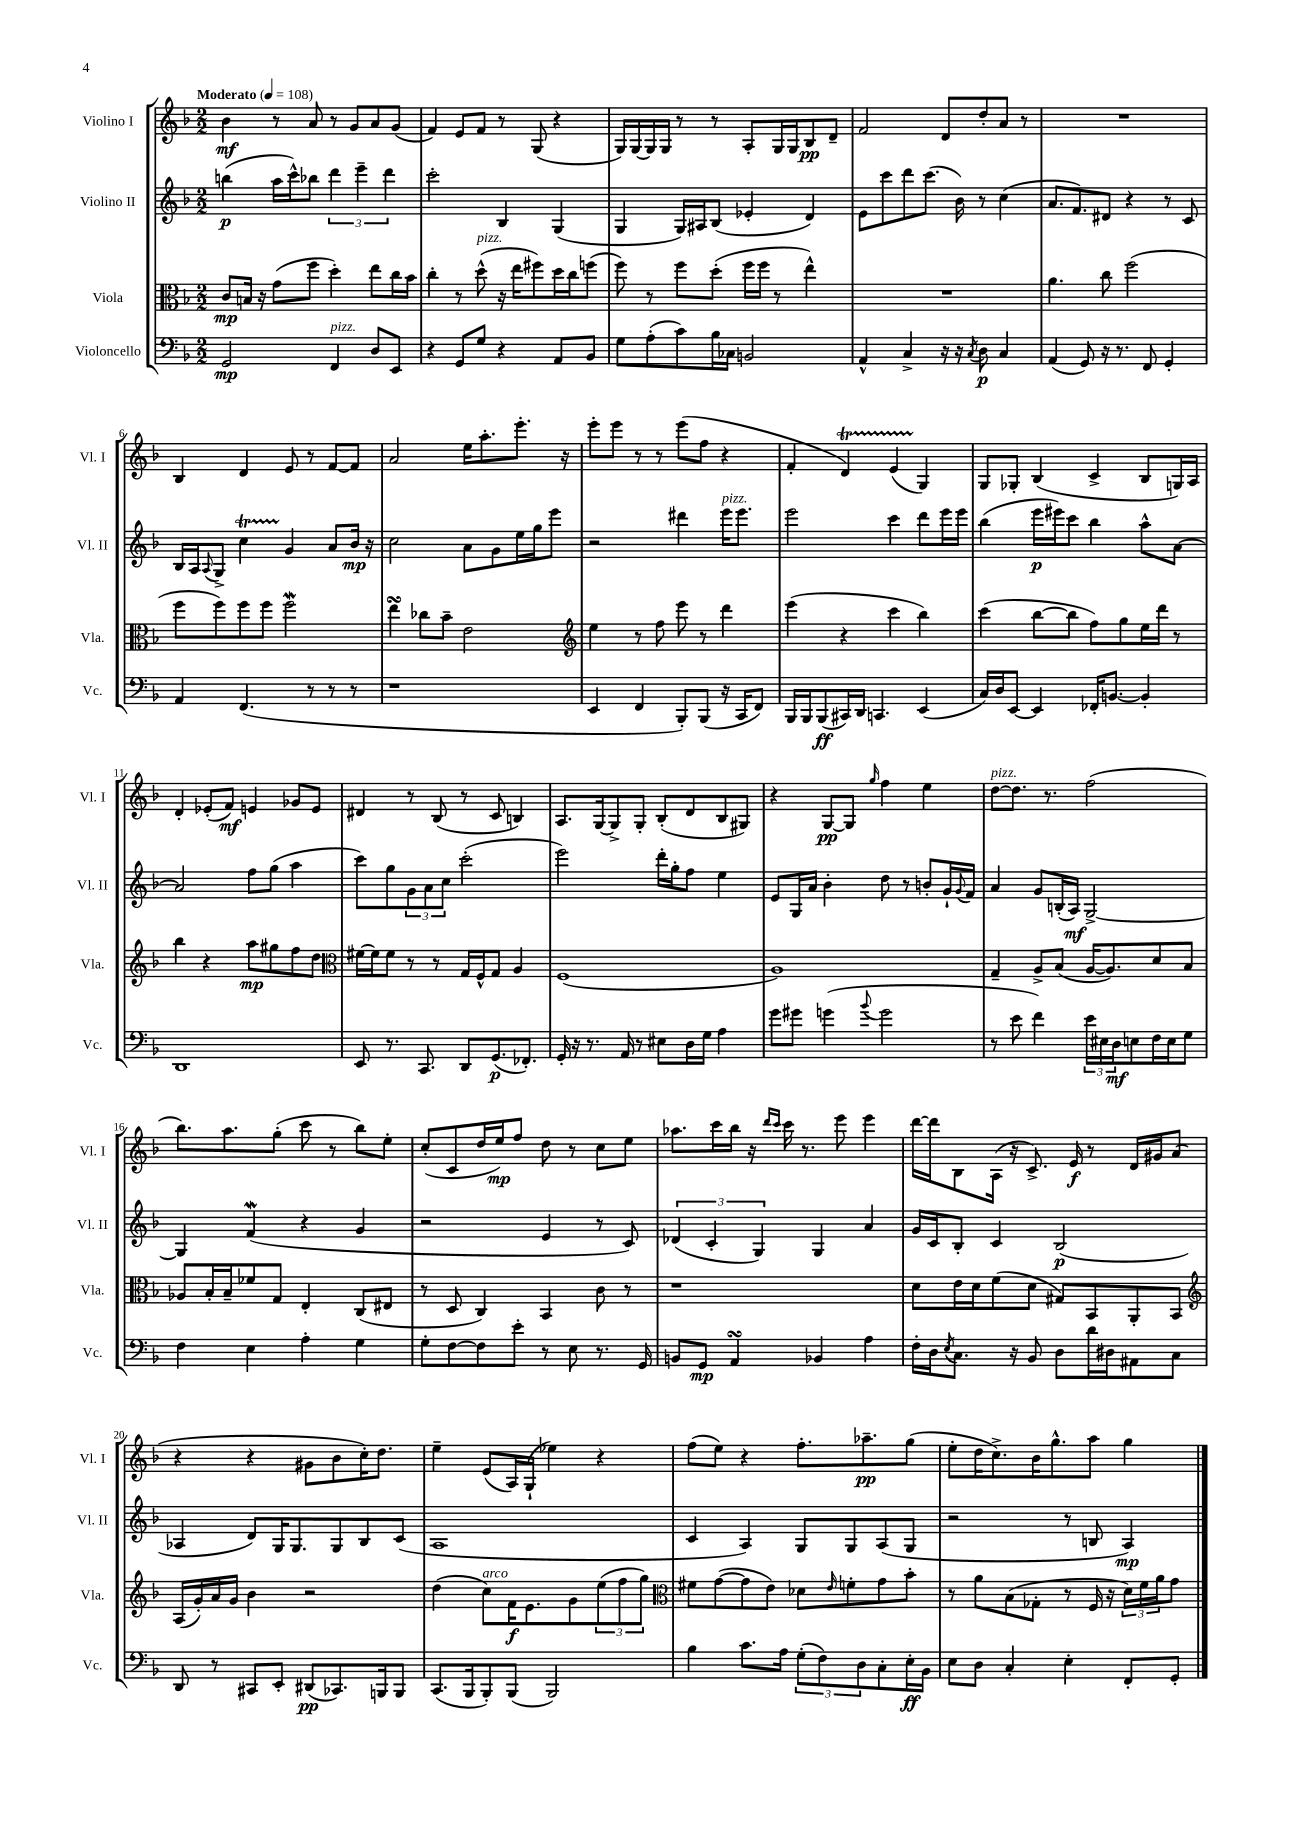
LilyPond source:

<<
\new StaffGroup <<
\new Staff = "s0" \with { instrumentName = "Violino I" shortInstrumentName = "Vl. I" } {
    \clef treble \key f \major \numericTimeSignature \time 2/2 \tempo "Moderato" 4 = 108
    bes'4\mf r8 a'8 r8 g'8 a'8 g'8( |
    f'4) e'8 f'8 r8 g8( r4 |
    g16) g16~ g16 g16 r8 r8 a8-. g16 g16 bes8\pp d'8-- |
    f'2 d'8 d''8-. a'8 r8 |
    R1 |
    bes4 d'4 e'8 r8 f'8~ f'8 |
    a'2 e''16 a''8.-. e'''8.-. r16 |
    e'''8-. e'''8 r8 r8 e'''8( f''8 r4 |
    f'4-. d'4\startTrillSpan) e'4( g4\stopTrillSpan) |
    g8 ges8-. bes4( c'4-> bes8 g16) a16 |
    d'4-. ees'8-.( f'8\mf) e'4 ges'8 e'8 |
    dis'4 r8 bes8( r8 c'8 b4) |
    a8. g16~ g8-> g8-. bes8-.( d'8 bes8 gis8) |
    r4 g8~\pp g8 \grace { g''16 } f''4 e''4 |
    d''8~^\markup { \italic "pizz." } d''8. r8. f''2( |
    bes''8.) a''8. g''8-.( c'''8 r8 bes''8) e''8-. |
    c''8-.( c'8 d''16 e''16\mp) f''8 d''8 r8 c''8 e''8 |
    aes''8. c'''16 bes''16 r16 \grace { d'''16 c'''16 } c'''16 r8. e'''8 e'''4 |
    d'''16~ d'''16 bes8 a16( r16 c'8.->) e'16\f r8 d'16 gis'16 a'8( |
    r4 r4 gis'8 bes'8 c''16-.) d''8. |
    e''4-- e'8( a16) g16-!( ees''4) r4 |
    f''8( e''8) r4 f''8.-. aes''8.--\pp g''8( |
    e''8-. d''16 c''8.->) bes'16 g''8.-^ a''8 g''4 \bar "|." |
}
\new Staff = "s1" \with { instrumentName = "Violino II" shortInstrumentName = "Vl. II" } {
    \clef treble \key f \major \numericTimeSignature \time 2/2
    b''4\p( a''16 c'''16-^) bes''8 \tuplet 3/2 { d'''4 e'''4-- d'''4 } |
    c'''2-. bes4 g4( |
    g4 g16) ais16 bes8( ees'4-. d'4) |
    e'8 c'''8 d'''8 c'''8.( bes'16) r8 c''4( |
    a'8. f'8.) dis'8 r4 r8 c'8 |
    bes16 a16 \appoggiatura { a8 } g8-> c''4\startTrillSpan g'4\stopTrillSpan a'8 bes'16\mp r16 |
    c''2 a'8 g'8 e''16 g''16 e'''8 |
    r2 dis'''4 e'''16^\markup { \italic "pizz." } e'''8. |
    e'''2 c'''4 d'''8 e'''16 e'''16 |
    bes''4( e'''16\p eis'''16) c'''8 bes''4 a''8-^ a'8~ |
    a'2 f''8 g''8( a''4 |
    c'''8) g''8 \tuplet 3/2 { g'8 a'8 c''8 } c'''2-.( |
    e'''2) d'''16-. g''16-. f''8 e''4 |
    e'8 g16 a'16 bes'4-. d''8 r8 b'8-. g'16-! \appoggiatura { g'8 } f'16 |
    a'4 g'8 b16-.( a16\mf) g2~-> |
    g4 f'4\mordent( r4 g'4 |
    r2 e'4 r8 c'8) |
    \tuplet 3/2 { des'4( c'4-. g4) } g4 a'4 |
    g'16 c'16 bes8-. c'4 bes2\p( |
    aes4 d'8) g16 g8. g8 bes8 c'8( |
    a1 |
    c'4 a4) g8 g8 a8( g8 |
    r2 r8 b8 a4\mp) \bar "|." |
}
\new Staff = "s2" \with { instrumentName = "Viola" shortInstrumentName = "Vla." } {
    \clef alto \key f \major \numericTimeSignature \time 2/2
    c'8\mp b16 r16 g'8( f''8 d''4-.) e''8 c''16 bes'16 |
    c''4-. r8 d''8-^^\markup { \italic "pizz." }( r16 e''16 fis''8) d''16 c''16 f''8( |
    f''8) r8 f''8 d''8-.( f''16 f''16 r8 e''4-^) |
    R1 |
    a'4. c''8 f''2( |
    f''8 f''8) f''8 f''8 f''2\mordent |
    e''4\turn ces''8 bes'8-- e'2 |
    \clef treble e''4 r8 f''8 e'''8 r8 d'''4 |
    e'''4( r4 c'''4 bes''4) |
    c'''4( bes''8~ bes''8 f''8) g''8 e''16 d'''16 r8 |
    bes''4 r4 a''8\mp gis''8 f''8 d''8 |
    \clef alto fis'16~ fis'16 fis'8 r8 r8 g16 f16-^ g8 a4 |
    f1( |
    a1) |
    g4-- a8-> bes8( a16~ a8.) d'8 bes8 |
    aes8 bes16-. bes16-- fes'8 g8 e4-. c8( eis8 |
    r8 d8 c4) bes,4 c'8 r8 |
    r1 |
    d'8 e'16 d'16 f'8( d'8 gis8) bes,8 a,8-. bes,8 |
    \clef treble a16( g'16-.) a'16 g'16 bes'4 r2 |
    d''4( c''8^\markup { \italic "arco" }) f'16\f e'8. g'8 \tuplet 3/2 { e''8( f''8 g''8) } |
    \clef alto fis'8 g'8~( g'8 e'8) des'8 \grace { e'16 } f'8-. g'8 bes'8-. |
    r8 a'8 bes8( ges8-. r8 f16 r16 \tuplet 3/2 { d'16) f'16 a'16 } g'8 \bar "|." |
}
\new Staff = "s3" \with { instrumentName = "Violoncello" shortInstrumentName = "Vc." } {
    \clef bass \key f \major \numericTimeSignature \time 2/2
    g,2\mp f,4^\markup { \italic "pizz." } d8 e,8 |
    r4 g,8 g8 r4 a,8 bes,8 |
    g8 a8-.( c'8) bes16 ces16 b,2 |
    a,4-^ c4-> r16 r16 \acciaccatura { c8 } d8\p c4 |
    a,4( g,8) r16 r8. f,8 g,4-. |
    a,4 f,4.( r8 r8 r8 |
    r1 |
    e,4 f,4 bes,,8-.) bes,,8( r16 c,16 f,8) |
    bes,,16 bes,,16 bes,,8\ff( cis,16) d,16 c,4. e,4( |
    c16) d16 e,8~ e,4 fes,16-. b,8.~ b,4-. |
    d,1 |
    e,8 r8. c,8. d,8 g,8.\p( fes,8.-.) |
    g,16-. r16 r8. a,16 r8 eis8 d16 g16 a4 |
    g'8 gis'8 g'4( \appoggiatura { bes'8 } g'2 |
    r8 e'8 f'4) \tuplet 3/2 { e'16 eis16 d16\mf } e8 f16 e16 g8 |
    f4 e4 a4-. g4 |
    g8-. f8~ f8 e'8-. r8 e8 r8. g,16 |
    b,8 g,8\mp a,4\turn bes,4 a4 |
    f16-. d16 \acciaccatura { e8 } c8. r16 bes,8 d8 d'16 dis16 ais,8 c8 |
    d,8 r8 cis,8 e,8-. dis,8\pp( ces,8.) b,,16 b,,8 |
    c,8.( bes,,16 bes,,8-.) bes,,8( bes,,2) |
    bes4 c'8. a16 \tuplet 3/2 { g8-.( f8) d8 } c8-. e16-.\ff bes,16 |
    e8 d8 c4-. e4-. f,8-. g,8-. \bar "|." |
}
>>
>>
